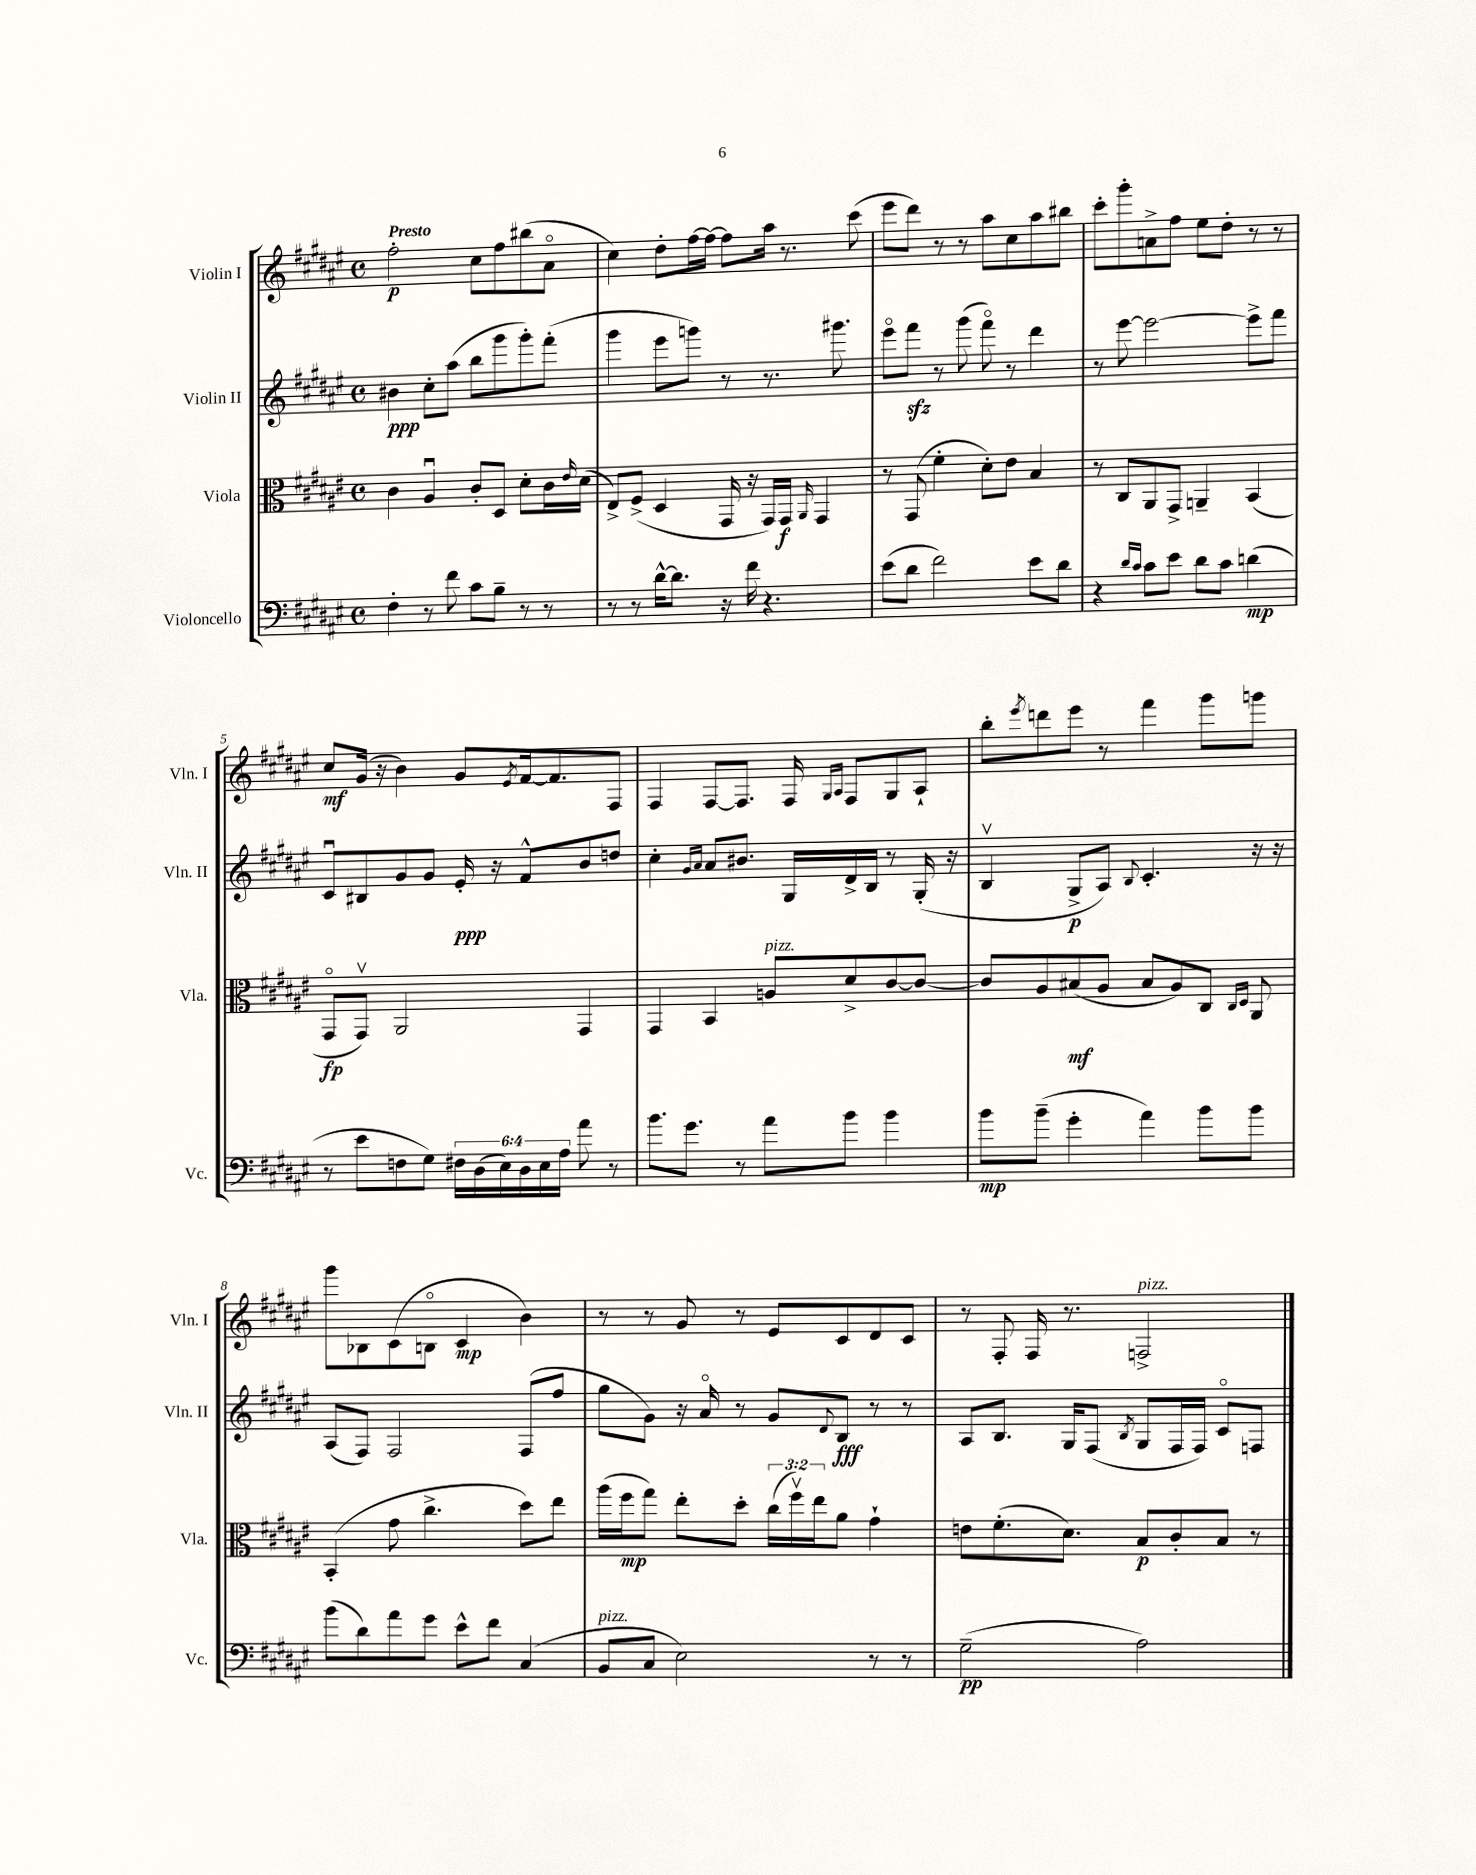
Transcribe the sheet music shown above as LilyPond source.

<<
\new StaffGroup <<
\new Staff = "s0" \with { instrumentName = "Violin I" shortInstrumentName = "Vln. I" } {
    \clef treble \key fis \major \defaultTimeSignature \time 4/4 \tempo "Presto"
    fis''2-.\p cis''8 fis''8 bis''8( ais'8\flageolet |
    cis''4) dis''8-. fis''16~ fis''16~ fis''8 ais''16 r8. cis'''8( |
    eis'''8 dis'''8) r8 r8 ais''8 cis''8 ais''8 bis''8 |
    cis'''8-. gis'''8-. a'8-> fis''8 eis''8 dis''8-. r8 r8 |
    cis''8\mf gis'16( r16 b'4) gis'8 \acciaccatura { eis'8 } fis'16~ fis'8. fis8 |
    fis4 fis8~ fis8. fis16 \grace { gis16 ais16 } fis8 gis8 ais8-! |
    b''8-. \acciaccatura { eis'''8 } d'''8 eis'''8 r8 fis'''4 gis'''8 g'''8 |
    gis'''8 bes8 cis'8( b8\flageolet cis'4\mp b'4) |
    r8 r8 gis'8 r8 eis'8 cis'8 dis'8 cis'8 |
    r8 fis8-. fis16 r8. f2->^\markup { \italic "pizz." } \bar "|." |
}
\new Staff = "s1" \with { instrumentName = "Violin II" shortInstrumentName = "Vln. II" } {
    \clef treble \key fis \major \defaultTimeSignature \time 4/4
    bis'4\ppp cis''8-. ais''8( b''8 gis'''8 gis'''8-.) fis'''8-.( |
    gis'''4 eis'''8 g'''8) r8 r8. gis'''8. |
    eis'''8\flageolet fis'''8\sfz r8 gis'''8( fis'''8\flageolet) r8 dis'''4 |
    r8 eis'''8~ eis'''2~ eis'''8-> fis'''8 |
    cis'8\downbow bis8 gis'8 gis'8 eis'16-.\ppp r16 fis'8-^ b'8 d''8 |
    cis''4-. \grace { gis'16 ais'16 } ais'8 bis'8. gis16 dis'16-> b16 r8 gis16-.( r16 |
    b4\upbow gis8->\p ais8) \appoggiatura { b8 } cis'4.-. r16 r16 |
    ais8( fis8) fis2 fis8( fis''8 |
    gis''8 gis'8) r16 ais'16\flageolet r8 gis'8 \appoggiatura { dis'8 } b8\fff r8 r8 |
    ais8 b8. gis16 fis8( \acciaccatura { b8 } gis8 fis16 fis16) cis'8\flageolet f8 \bar "|." |
}
\new Staff = "s2" \with { instrumentName = "Viola" shortInstrumentName = "Vla." } {
    \clef alto \key fis \major \defaultTimeSignature \time 4/4 \override Staff.TupletNumber.text = #tuplet-number::calc-fraction-text
    cis'4 ais4\downbow cis'8-. dis8 dis'8-. cis'16 \grace { eis'16 } dis'16( |
    eis8->) fis8->( dis4 gis,16 r16 gis,16) gis,16\f \grace { ais,16 } gis,4 |
    r8 gis,8( fis'4-. dis'8-.) eis'8 b4 |
    r8 cis8 ais,8 gis,8-> a,4-- b,4( |
    gis,8\flageolet\fp gis,8\upbow) ais,2 gis,4 |
    gis,4 b,4 a8^\markup { \italic "pizz." } dis'8-> cis'8~ cis'8~ |
    cis'8 ais8 bis8\mf( ais8 bis8 ais8) cis8 \grace { cis16 dis16 } ais,8 |
    b,4-.( gis'8 cis''4.-> dis''8) eis''8 |
    ais''16( fis''16\mp gis''8) eis''8-. dis''8-. \tuplet 3/2 { cis''16( fis''16\upbow) eis''16 } ais'8 gis'4-! |
    e'8 fis'8.-.( dis'8.) b8\p cis'8-. b8 r8 \bar "|." |
}
\new Staff = "s3" \with { instrumentName = "Violoncello" shortInstrumentName = "Vc." } {
    \clef bass \key fis \major \defaultTimeSignature \time 4/4 \override Staff.TupletNumber.text = #tuplet-number::calc-fraction-text
    fis4-. r8 fis'8 cis'8 b8-- r8 r8 |
    r8 r8 dis'16~-^ dis'8. r16 fis'16 r4. |
    eis'8( dis'8 fis'2) eis'8 dis'8 |
    r4 \grace { dis'16 cis'16 } cis'8 eis'8 dis'8 cis'8 d'4\mp( |
    r8 eis'8 f8 gis8) \tuplet 6/4 { fis16 dis16( eis16) dis16 eis16 ais16 } ais'8 r8 |
    b'8. gis'8. r8 ais'8 b'8 b'4 |
    b'8\mp b'8--( gis'4-. ais'4) b'8 b'8 |
    b'8( dis'8) ais'8 gis'8 eis'8-^ fis'8 cis4( |
    b,8^\markup { \italic "pizz." } cis8 eis2) r8 r8 |
    gis2--\pp( ais2) \bar "|." |
}
>>
>>
